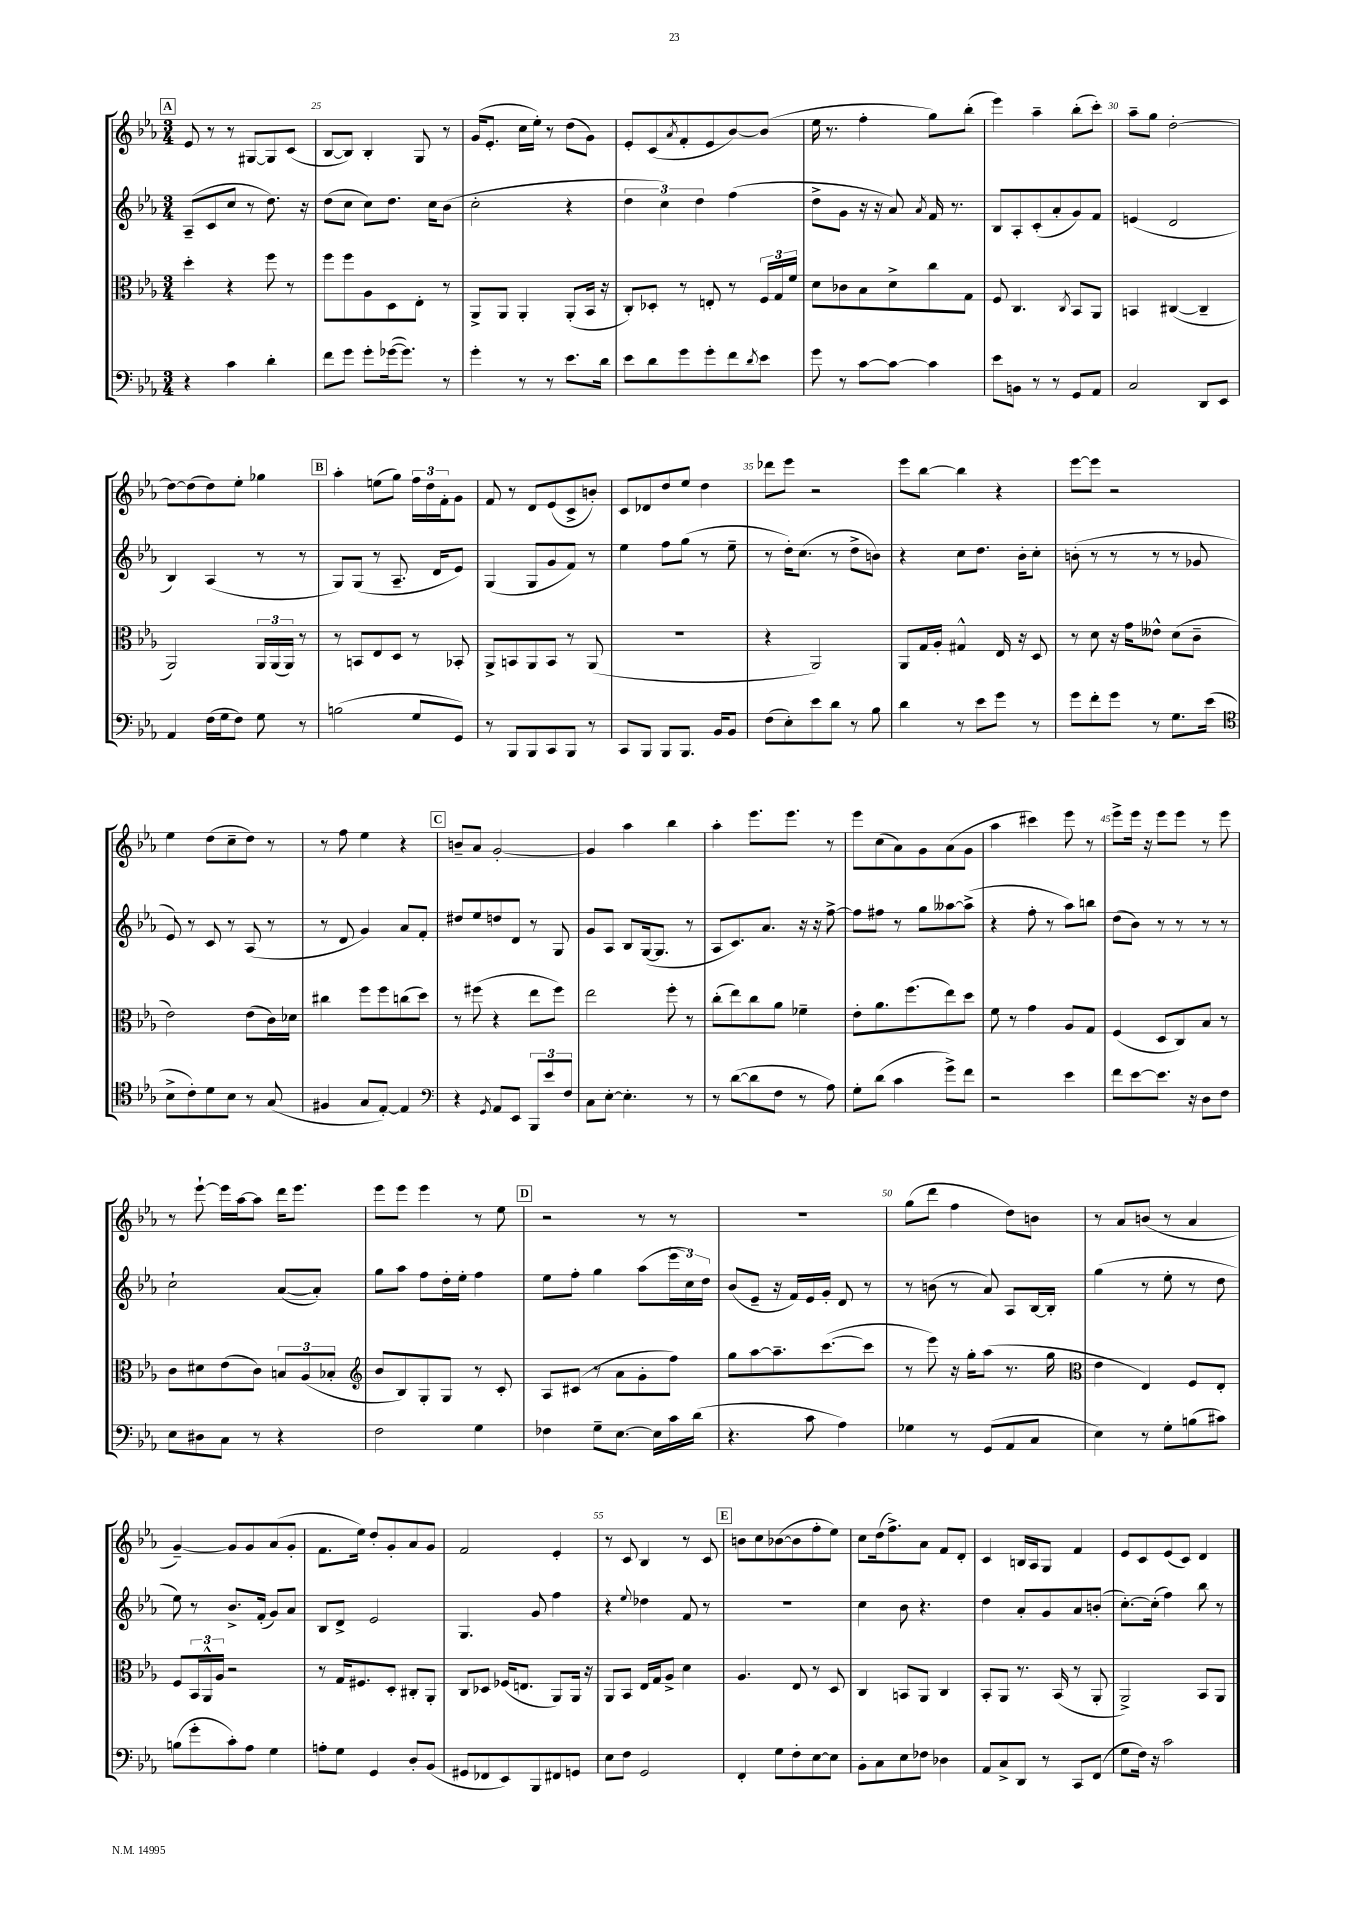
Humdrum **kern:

**kern	**kern	**kern	**kern
*staff4	*staff3	*staff2	*staff1
*clefF4	*clefC3	*clefG2	*clefG2
*k[b-e-a-]	*k[b-e-a-]	*k[b-e-a-]	*k[b-e-a-]
*M3/4	*M3/4	*M3/4	*M3/4
4r	4dd'	(8A-~	8e-
.	.	8c	8r
4c	4r	8cc	8r
.	.	8r	[8G#
4d'	8ff	8.dd)	8G#]
.	8r	.	(8c
.	.	16r	.
=	=	=	=
8f	8ff	(8dd	[8B-
8g	8ff	8cc	8B-])
8g'	8A-	8cc)	4B-'
([16g-	8D	8.dd	.
8.g-])	.	.	.
.	8E-'	.	8G
.	.	16cc	.
8r	8r	(8b-	8r
=	=	=	=
4g'	8AA-^	2cc'	(16g
.	.	.	8.e-'
.	8AA-	.	.
8r	4AA-'	.	16cc
.	.	.	16ee-')
8r	.	.	8r
8.e-	(8AA-'	4r	(8dd
.	16BB-	.	8g)
16d	16r	.	.
=	=	=	=
8e-	8C')	6dd	8e-'
8d	8D-'	.	(8c
.	.	6cc)	.
.	.	.	8qa-
8g	8r	.	8f'
.	.	6dd	.
8g'	8E'	.	8e-
8f	8r	(4ff	[8b-)
8qd	.	.	.
8e-	24F	.	(8b-]
.	24G	.	.
.	24f	.	.
=	=	=	=
8g	8d	8dd^	16ee-
.	.	.	8.r
8r	8c-	8g	.
[8c	8B-	16r	4ff'
.	.	16r	.
8c_	8d^	8a-)	.
.	.	8qa-	.
4c]	8cc	16f	8gg)
.	.	8.r	.
.	8G	.	(8bb-'
=	=	=	=
8e-	8F	8B-	4eee-)
8BB	4.C	8A-'	.
8r	.	(8c'	4aa-~
8r	.	8a-'	.
.	8qC	.	.
8GG	8BB-	8g)	(8bb-'
8AA-	8AA-	8f	8ccc')
=	=	=	=
2C	4BB	(4e	8aa-~
.	.	.	8gg
.	([4C#	2d	[2dd'
8DD	4C#~]	.	.
8EE-	.	.	.
=	=	=	=
4AA-	2AA-)	4B-)	8dd_
.	.	.	(8dd]
(16F	.	(4A-	8dd)
16G	.	.	.
8F)	.	.	8ee-'
8G	24AA-	8r	4gg-
.	(24AA-	.	.
.	24AA-)	.	.
8r	8r	8r	.
=	=	=	=
(2B	8r	8G)	4aa-'
.	8BB	(8G	.
.	8E-	8r	(8ee
.	8D	8.A-~	8gg)
8G	8r	.	24ff
.	.	.	24dd
.	.	16d	.
.	.	.	24f'
8GG)	8BB-'	8e-)	8g
=	=	=	=
8r	8AA-^	(4G	8f
8BBB-	8BB	.	8r
8BBB-	8AA-	8G	8d
8CC	8BB	8g	(8e-
8BBB-	8r	8f)	8c^
8r	(8AA-	8r	8b')
=	=	=	=
8CC	2.r	4ee-	8c
8BBB-	.	.	8d-
8BBB-	.	8ff	8dd
8.BBB-	.	(8gg	8ee-
.	.	8r	4dd
16BB-	.	.	.
8BB-	.	8ee-~	.
=	=	=	=
(8F	4r	8r	8ddd-
8E-')	.	16dd')	8eee-
.	.	(8.cc	.
8e-	2AA-)	.	2r
8d	.	8r	.
8r	.	8dd^	.
8B-	.	8b)	.
=	=	=	=
4d	8AA-	4r	8eee-
.	16G	.	[8bb-
.	16A-'	.	.
8r	4G#^^	8cc	4bb-]
8e-	.	8.dd	.
8g	16E-	.	4r
.	16r	16b-'	.
8r	8D	8cc'	.
=	=	=	=
8g	8r	(8b'	[8eee-
8f'	8d	8r	8eee-]
8g	16r	8r	2r
.	16g	.	.
8r	8e--^^	8r	.
8.G	(8d	8r	.
.	8c~	8g-	.
(16e-	.	.	.
=	=	=	=
*clefC4	*	*	*
8B-^	2e-)	8e-)	4ee-
8c')	.	8r	.
8d	.	8c	(8dd
8B-	.	8r	8cc~
8r	(8e-	(8A-	8dd)
(8G	16c)	8r	8r
.	16d-	.	.
=	=	=	=
4F#	4cc#	8r	8r
.	.	8d	8ff
8G	8ff	4g)	4ee-
[8E-')	8ff	.	.
4E-]	(8cc	8a-	4r
.	8dd)	8f'	.
=	=	=	=
*clefF4	*	*	*
4r	8r	8dd#	8b~
.	(8ff#	8ee-	8a-
8qGG	.	.	.
8AA-	4r	8dd	[2g'
8EE-	.	8d	.
12BBB-	8ee-	8r	.
12e-	.	.	.
.	8ff#)	8G	.
12F	.	.	.
=	=	=	=
8C	2ee-	8g	4g]
[8E-'	.	8A-	.
4.E-']	.	8B-	4aa-
.	.	([16G	.
.	.	8.G]	.
.	8ff'	.	4bb-
8r	8r	8r	.
=	=	=	=
8r	(8cc'	8A-	4aa-'
([8d	8ee-)	8.c)	.
8d]	8cc	.	8.eee-
.	.	8.a-	.
8F	8a-	.	.
.	.	.	8.eee-
8r	4f-~	16r	.
.	.	16r	.
8A-)	.	[8ff^	8r
=	=	=	=
8G'	8e-'	8ff]	8eee-
(8d	8.a-	8ff#	(8cc
4c	.	8r	8a-)
.	(8.ff	.	.
.	.	8gg	8g
8g^)	8ee-)	[8aa--	(8a-
8f	8dd	(8aa--^]	8g
=	=	=	=
2r	8f	4r	4aa-
.	8r	.	.
.	4g	8ff'	4ccc#)
.	.	8r	.
4e-	8A-	8aa-)	8eee-
.	8G	8bb	8r
=	=	=	=
8f	(4F	(8dd	8eee-^
[8e-	.	8b-)	16eee-
.	.	.	16r
8.e-]	8D	8r	8eee-
.	8C)	8r	8eee-
16r	.	.	.
8D	8B-	8r	8r
8F	8r	8r	8eee-
=	=	=	=
8E-	8c	2cc`	8r
8D#	8d#	.	[8eee-`
8C	(8e-	.	16eee-]
.	.	.	[16aa-
8r	8c)	.	8aa-]
4r	12B	([8a-	16ddd
.	.	.	8.eee-
.	(12A-	.	.
.	.	8a-'])	.
.	12B-'	.	.
=	=	=	=
*	*clefG2	*	*
2F	8b-	8gg	8eee-
.	8B-)	8aa-	8eee-
.	8G'	8ff	4eee-
.	8G	16dd'	.
.	.	16ee-'	.
4G	8r	4ff	8r
.	8c'	.	8ee-
=	=	=	=
4F-	8A-	8ee-	2r
.	(8c#	8ff'	.
8G~	8r	4gg	.
[8.E-	8a-	.	.
.	8g'	(8aa-	8r
16E-]	.	.	.
16c	8ff)	24eee-	8r
.	.	24cc)	.
(16d	.	.	.
.	.	24dd	.
=	=	=	=
4.r	8gg	(8b-	2.r
.	[8aa-	8e-~	.
.	8.aa-~]	16r	.
.	.	16f)	.
8c	.	16e-	.
.	([8.ccc	16g'	.
4A-)	.	8d	.
.	8ccc]	8r	.
=	=	=	=
4G-	8r	8r	(8gg
.	8eee-)	(8b	8ddd
8r	16r	8r	4ff
.	16gg'	.	.
(8GG	(8aa-	8a-)	.
8AA-	8.r	8A-	8dd)
8C	.	[16B-	8b
.	16gg	16B-']	.
=	=	=	=
*	*clefC3	*	*
4E-)	4e-	(4gg	8r
.	.	.	8a-
8r	4E-)	8r	(8b
8G'	.	8ee-'	8r
(8B	8F	8r	4a-
8c#)	8E-'	8dd	.
=	=	=	=
(8B	8F	8ee-)	[4g~)
8g'	24BB-	8r	.
.	24AA-^^	.	.
.	24A-	.	.
8c')	2r	8.b-^	8g]
8A-	.	.	8g
.	.	(16f'	.
4G	.	8g)	(8a-
.	.	8a-	8g'
=	=	=	=
8A'	8r	8B-	8.f
8G	16G	8d^	.
.	8.F#	.	16ee-)
4GG	.	2e-	8dd'
.	8D'	.	8g'
8D'	8C#'	.	8a-
(8BB-	8AA-'	.	8g
=	=	=	=
8GG#	8C	4.G	2f
8FF-	8D-	.	.
8EE-)	(16F-	.	.
.	8.E	.	.
8BBB-	.	8g	.
8FF#	8AA-)	4ff	4e-'
8GG	16AA-	.	.
.	16r	.	.
=	=	=	=
8E-	8AA-	4r	8r
8F	8BB-	.	8c
.	.	8qqee-	.
2GG	16E-	4dd-	4B-
.	16G	.	.
.	8A-^	.	.
.	4d	8f	8r
.	.	8r	8c
=	=	=	=
4FF'	4.A-	2.r	8b
.	.	.	8cc
8G	.	.	([8b-
8F'	8E-	.	8b-]
[8E-	8r	.	8ff'
8E-]	8D	.	8ee-)
=	=	=	=
8BB-'	4C	4cc	8cc
8C	.	.	(16dd
.	.	.	8.ff^)
8E-	8BB	8b-	.
8F-	8AA-	4.r	8a-
4D-	4C	.	8f
.	.	.	8d'
=	=	=	=
8AA-	8BB-'	4dd	4c
8C^	8AA-	.	.
8DD	8.r	8a-'	16B
.	.	.	16A-
8r	.	8g	8G
.	(16BB-	.	.
8CC	8r	8a-	4f
(8FF	8AA-'	(8b'	.
=	=	=	=
8G	2AA-^)	[8.cc')	8e-
16F)	.	.	8c
16r	.	(16cc']	.
2c	.	4ff)	(8e-
.	.	.	8c)
.	8BB-	8bb-	4d
.	8AA-	8r	.
==	==	==	==
*-	*-	*-	*-
